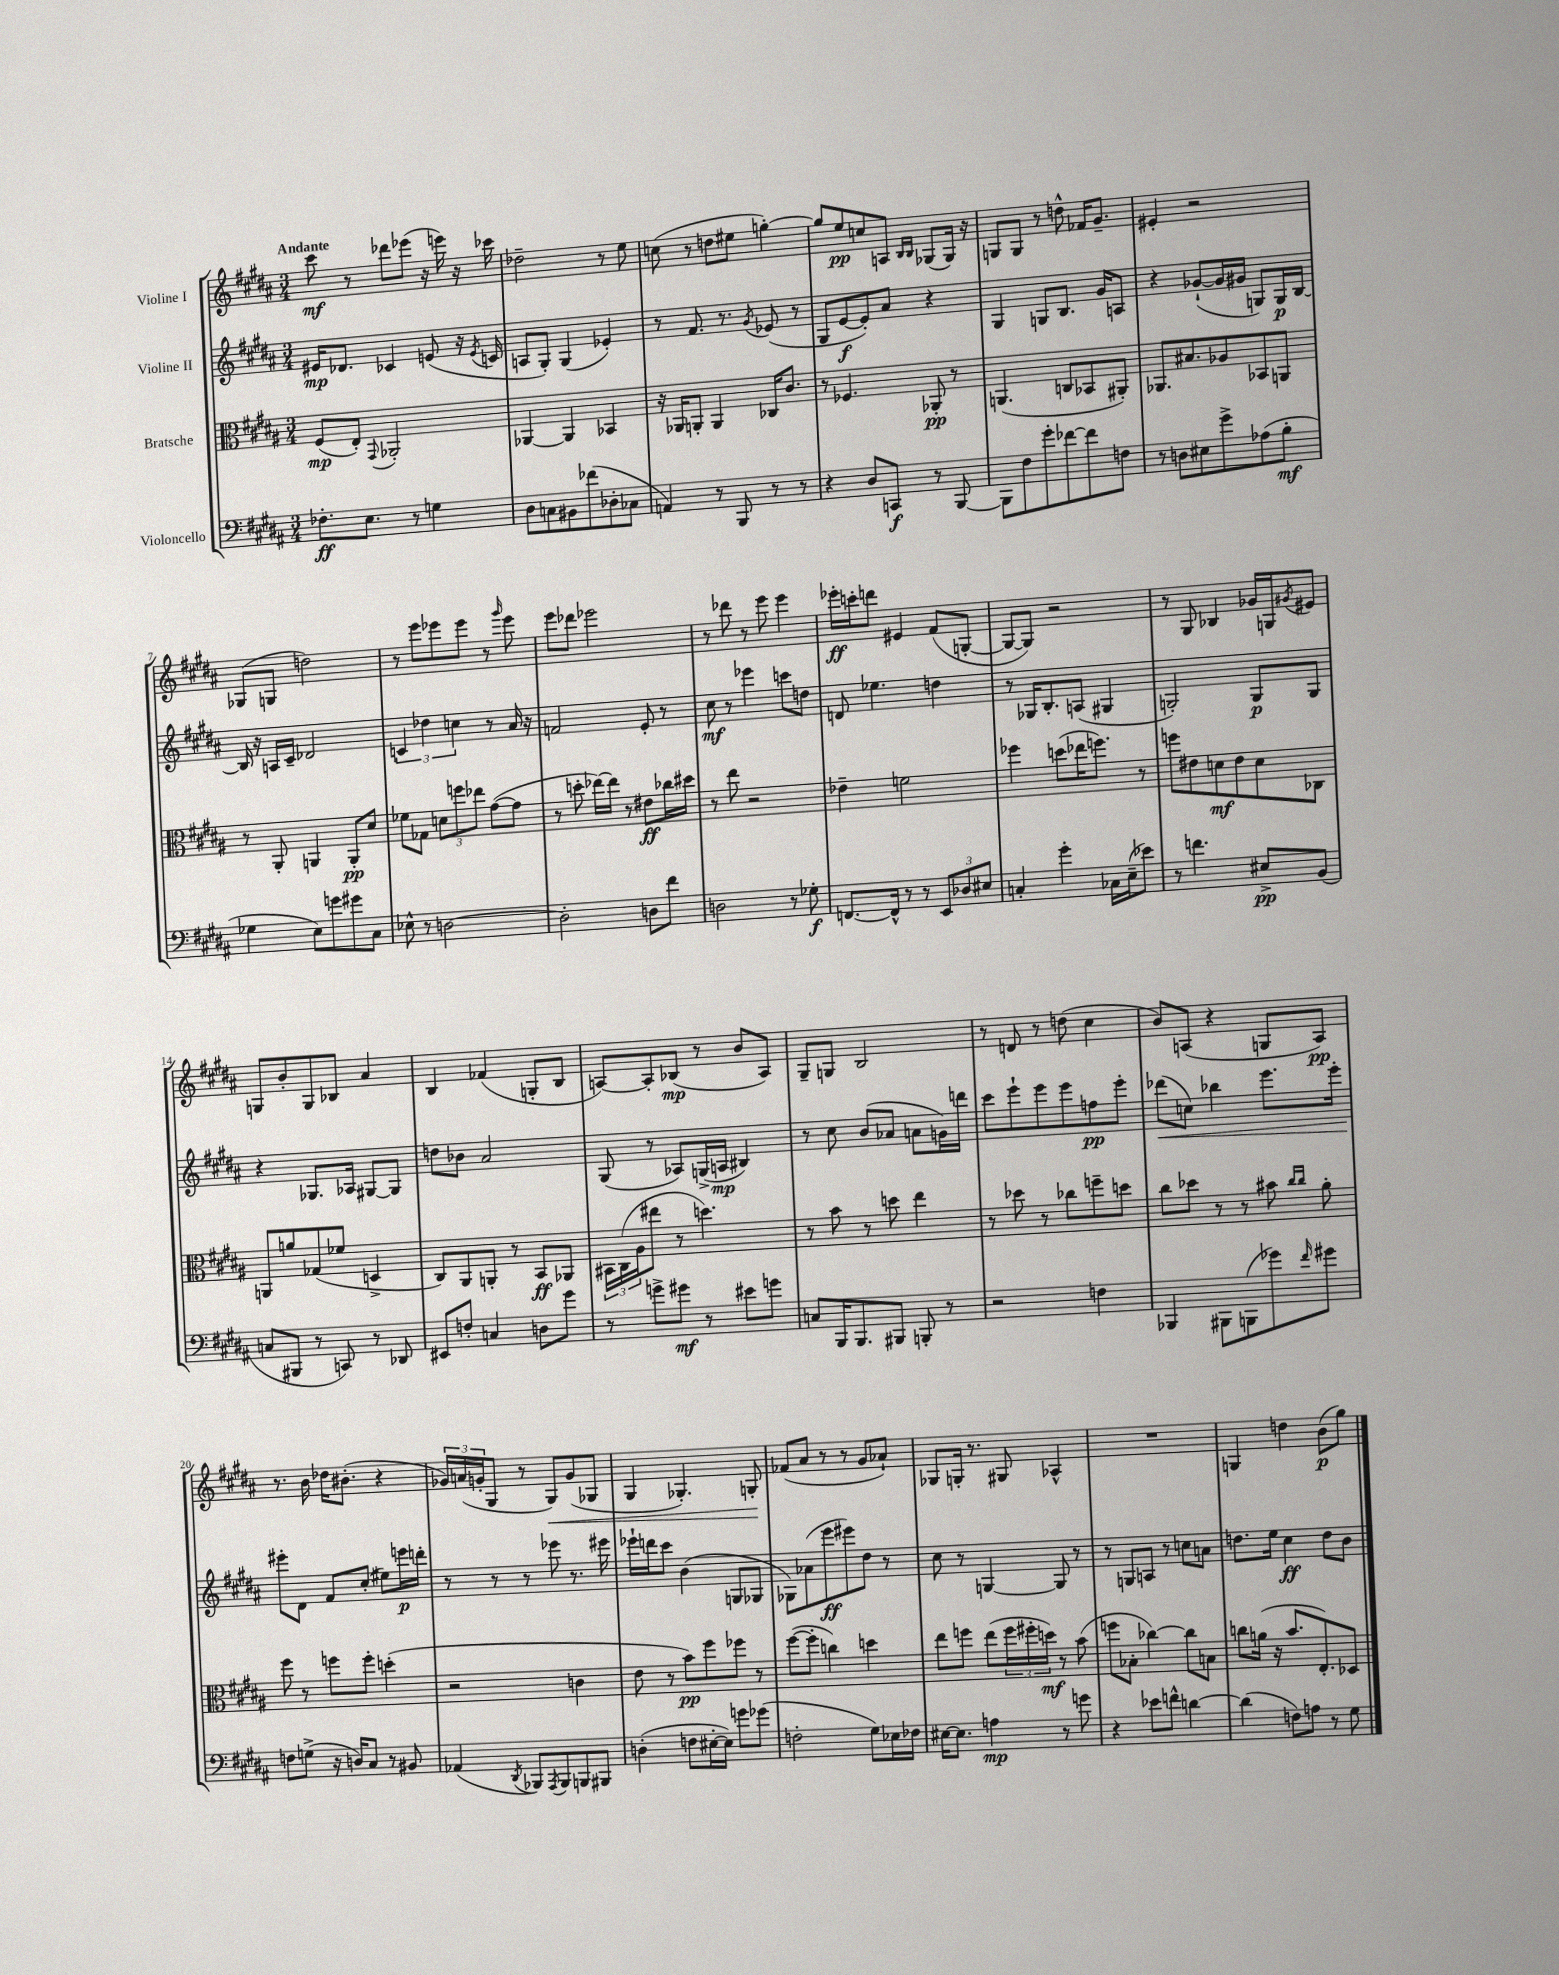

**kern	**kern	**kern	**kern
*staff4	*staff3	*staff2	*staff1
*clefF4	*clefC3	*clefG2	*clefG2
*k[f#c#g#d#a#]	*k[f#c#g#d#a#]	*k[f#c#g#d#a#]	*k[f#c#g#d#a#]
*M3/4	*M3/4	*M3/4	*M3/4
8.F-'\L	(8F#/L	16e#/LK	8ccc#\
.	.	8.d-/J	.
.	8E'/J)	.	8r
8.E\J	.	.	.
.	8qqGG#/	.	.
.	2AA-'/	4c-/	8ddd-\L
8r	.	.	(8eee-\J
4G\	.	(8e/	16r
.	.	.	16eee\)
.	.	16r	16r
.	.	8qe/	.
.	.	16c/	16ccc-\
=	=	=	=
8D#\L	[4AA-/	8A/L	2dd-~\
8C\	.	8G#'/J)	.
8BB#\	4AA-/]	(4G#/	.
(8f-\	.	.	.
8D-'\	4BB-/	4e-'/)	8r
8C-\J	.	.	8ee\
=	=	=	=
4AA/)	16r	8r	(8cc\
.	16AA-/LK	.	.
.	8AA'/J	8.f#/	8r
8r	4AA/	.	8dd\L
.	.	8.r	.
8BBB/	.	.	8ee#\J
.	.	8qg#/	.
8r	16C-/LK	(8e-/	[4gg'\)
.	8.c#/J	.	.
8r	.	8r	.
=	=	=	=
4r	8r	8G#/L	8gg/]L
.	4.F-/	[8e/	8ee/
8D#/L	.	8e'/])	8cc/
8CC/J	.	8a#/J	8A/J
.	.	.	16qqB/LL
.	.	.	16qqB/JJ
8r	8AA-'/	4r	(8G-/L
[8BBB/	8r	.	16G-/Jk)
.	.	.	16r
=	=	=	=
8BBB\]L	(4.AA/	4G#/	8G/L
8F#\	.	.	8G/J
8g#'\	.	8G/L	8r
[8f-\	8C/L	8.B/J	8dd^^\
8f-\]	8BB-/	.	16f-/LK
.	.	16g#/LK	8.g#~/J
8F\J	8AA#'/J)	8A/J	.
=	=	=	=
8r	8.AA-/L	4r	4e#'/
8D\L	.	.	.
.	8.B#/	.	.
8E#\	.	([8g-`/L	2r
8g#^\	8A-/	16g-/]L	.
.	.	16g#/JJ	.
(8A-\	8BB-/	8G/L)	.
8B'\J	8AA/J	16G/L	.
.	.	[16B/JJ	.
=	=	=	=
4G-\	8r	16B/]	(8G-/L
.	.	16r	.
.	8AA#'/	16A/LL	8G/J
.	.	16c#~/JJ	.
8E\L)	4AA/	2d-/	2dd\)
8g\	.	.	.
8g#\	8AA'/L	.	.
8C#\J	8d#/J	.	.
=	=	=	=
8E-^^\	8f-\L	6c/	8r
8r	8G-\J	.	8eee\L
.	.	6dd-\	.
[2D\	12d\L	.	8eee-\
.	12ff\	6cc\	.
.	.	.	8eee-\J
.	12ee-\J	.	.
.	([8g#\L	8r	8r
.	.	.	16qqggg#/
.	8g#\]J	16a#/	8eee-\
.	.	16r	.
=	=	=	=
2D'\]	8r	2f/	8eee\L
.	8dd'\	.	8ddd-\J
.	[16ee-\LL)	.	2eee-\
.	16ee-\]JJ	.	.
.	8r	.	.
8D\L	8e#\L	8e'/	.
8f#\J	16cc-\L	8r	.
.	16dd#\JJ	.	.
=	=	=	=
2D\	8r	8cc#\	8r
.	8ee\	8r	8ddd-\
.	2r	4eee-\	8r
.	.	.	8eee\
8r	.	8ccc\L	4eee\
8G-'\	.	8dd\J	.
=	=	=	=
[8.FF/L	4e-~\	8d/	16eee-'\LL
.	.	.	16ccc'\J
.	.	4.ee-\	8ddd\J
16FF^^/]Jk	.	.	.
8r	2f\	.	4e#/
8r	.	.	.
12EE/L	.	4dd\	(8f#/L
12D-/	.	.	.
.	.	.	[8G'/J
12E#/J	.	.	.
=	=	=	=
4C'/	4ff-\	8r	8G/_L
.	.	16G-/LK	8G/]J)
.	.	8.B'/	.
4g#'\	(8dd\L	.	2r
.	16ee-\K	(8A/J	.
.	8.ff\J)	.	.
16C-\LL	.	4G#/	.
(16E~\J	.	.	.
8e-\J)	8r	.	.
=	=	=	=
8r	8ff\L	2G'/)	8r
4.f\	8e#\	.	8G#/
.	8d\	.	4B-/
.	8e#\	.	.
8E#^/L	8d\	8G/L	16g-/LL
.	.	.	16G/J
.	.	.	8qg#/
(8BB/J	8C-\J	8G/J	8e#/J
=	=	=	=
8C/L	8AA/L	4r	8G/L
8BBB#/J	8a/	.	8b'/
8r	(8G-/	8.G-/L	8G/
8CC/)	8f-/J	.	8B-/J
.	.	16A-/Jk	.
8r	4D^/	[8G#/L	4a#/
8DD-/	.	8G#/]J	.
=	=	=	=
8EE#/L	8C#/L)	8dd\L	4B/
8F'/J	8AA#/	8b-\J	.
4C/	8AA'/J	2a#/	(4f-/
.	8r	.	.
8D\L	8BB/L	.	8G'/L
8g#\J	8AA-/J	.	8B/J
=	=	=	=
8r	24BB#\LL	(8G#/	[8A/L)
.	(24C#\	.	.
.	24A#\J	.	.
8g^\L	8ee#\J	8r	8A'/]
8g#\J	8r	8A-/L)	(8B-/J
8r	4.dd\)	(16G^/L	8r
.	.	16A/JJ	.
8e#\L	.	4B#/)	8b/L
8g\J	.	.	8A/J)
=	=	=	=
8C/L	8r	8r	8G#~/L
16BBB/K	8b\	8cc#\	8G/J
8.BBB/	.	.	.
.	8r	(8b/L	2B/
8BBB#/J	8dd\	8a-/J	.
8BBB'/	4ee\	8a\L	.
8r	.	16g\L)	.
.	.	16ddd\JJ	.
=	=	=	=
2r	8r	8ccc#\L	8r
.	8dd-\	8eee`\	8d/
.	8r	8eee\	8r
.	8cc-\L	8eee\	(8dd\
4F\	8ff~\	8ff\	4cc#\
.	8dd\J	8eee'\J	.
=	=	=	=
4BBB-/	8cc#\L	(8ddd-\L	8b/L)
.	8dd-\J	8cc\J)	(8A/J
8BBB#\L	8r	4bb-\	4r
(8BBB\	8r	.	.
8g-\)	8b#\	8.eee\L	8G/L
.	16qqcc#/LL	.	.
16qqf#/	16qqcc#/JJ	.	.
8g#\J	8a#'\	.	8A/J)
.	.	16eee'\Jk	.
=	=	=	=
8F\L	8ff#\	8eee#'\L	8.r
(8G^\J	8r	8d#\J	.
.	.	.	16b\
16r	8ff\L	8f#/L	16dd-\LK
16D/LK)	.	.	(8.b#'\J
8C#/J	8ff'\J	(8cc#'/J	.
8r	(4dd'\	8ee#\L)	4r
8BB#/	.	16eee\L	.
.	.	16ddd'\JJ	.
=	=	=	=
(4AA-/	2r	8r	24g-/LL)
.	.	.	(24a/
.	.	.	24g'/J
.	.	8r	8G#/J
8qDD#/	.	.	.
8BBB-/L)	.	8r	8r
8qAAA#/	.	.	.
8BBB-/	.	8eee-\	8G#/L)
8BBB/	4c\	8.r	(8g/
8BBB#/J	.	.	8G-/J
.	.	16eee#\	.
=	=	=	=
(4D'\	8e\	16eee-`\LL	4G#/
.	.	16ddd\J	.
.	8r	8ccc#\J	.
8F\L	8b\L)	(4b\	4.G-'/)
[16E#'\L	8ff#\	.	.
16E#\]JJ)	.	.	.
8g\L	8ff-\J	8G/L	.
(8g-\J	8r	8G-/J	8G'/
=	=	=	=
2F'\	([8ff#\L	8G-\L)	(8f-/L
.	8ff#'\]J	(8a-\	8a#/J
.	4cc\)	8eee\	8r
.	.	8eee#\)	8r
8G#\L)	4dd\	8dd#\J	8g#/L
16E-\L	.	8r	8a-`/J)
16F-\JJ	.	.	.
=	=	=	=
[16E#\LK	8ee\L	8cc#\	8G-/L
8.E#\]J	.	.	.
.	8ff\J	8r	16G'/Jk
.	.	.	8.r
4A\	(8ee\L	[4G/	.
.	24ff\L	.	8G#/
.	24ff#'\	.	.
.	24dd\JJ)	.	.
8r	8r	8G/]	4A-^^/
8g\	(8b\	8r	.
=	=	=	=
4r	8ff\L	8r	2.r
.	8B-'\J	8G/L	.
8e-\L	[4cc-\)	8A/J	.
8f^^\J	.	8r	.
[4d\	8cc-\]L	8cc\L	.
.	8B\J	8a\J	.
=	=	=	=
(4d\]	8cc\L	8.dd\L	4G/
.	(16a\Jk	.	.
.	16r	16ee\Jk	.
8F\L)	8.b/L	4cc#\	4dd\
8A\J	.	.	.
.	8.E'/)	.	.
8r	.	8dd\L	(8b\L
8G#\	8D-/J	8b\J	8gg#\J)
==	==	==	==
*-	*-	*-	*-
